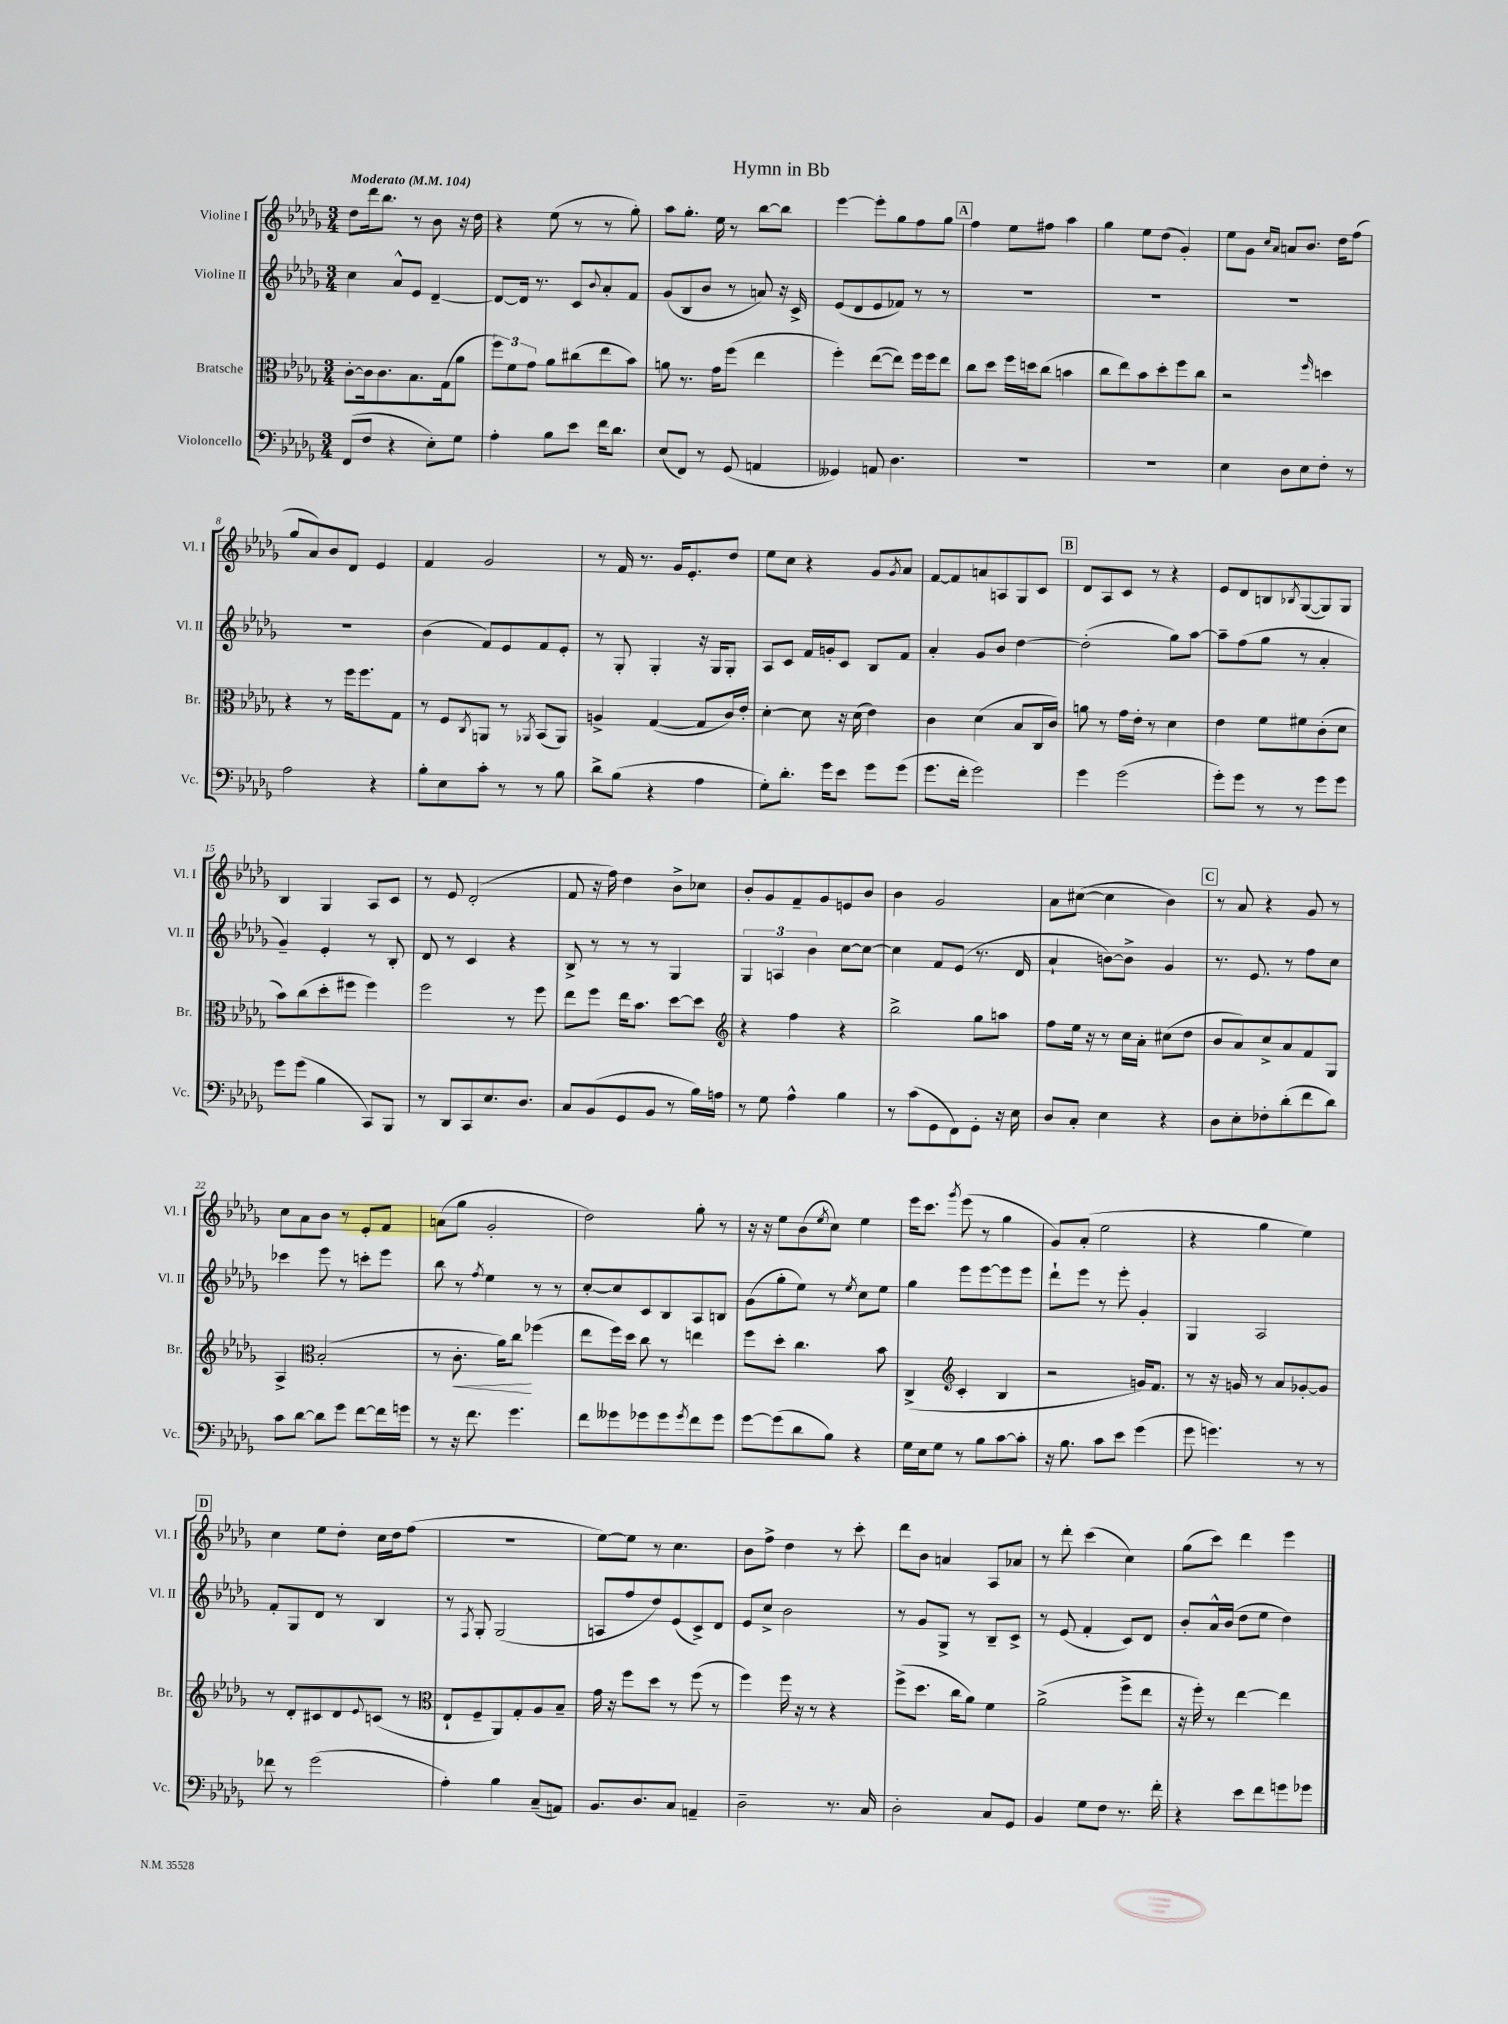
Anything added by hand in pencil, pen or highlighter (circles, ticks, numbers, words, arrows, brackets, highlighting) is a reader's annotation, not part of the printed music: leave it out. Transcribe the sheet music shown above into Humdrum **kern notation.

**kern	**kern	**kern	**kern
*staff4	*staff3	*staff2	*staff1
*clefF4	*clefC3	*clefG2	*clefG2
*k[b-e-a-d-g-]	*k[b-e-a-d-g-]	*k[b-e-a-d-g-]	*k[b-e-a-d-g-]
*M3/4	*M3/4	*M3/4	*M3/4
*MM104	*MM104	*MM104	*MM104
(8FF	[8c'	4cc	8dd-
8F	16c]	.	16ddd-
.	8.c	.	8.bb-
4r	.	8a-^^	.
.	8.B-	8e-	8r
8E-')	.	[4d-~	8b-
.	(16G-	.	.
8G-	8a-	.	16r
.	.	.	16dd-
=	=	=	=
4A-'	12ff)	8d-_	4r
.	12f	.	.
.	.	16d-]	.
.	12g-	.	.
.	.	8.r	.
8B-	8a-	.	(8ee-
8e-	(8cc#	8c	8r
.	.	8qqb-	.
16f	8ee-	8a-'	8r
8.d-	.	.	.
.	8b-)	8f	8gg-')
=	=	=	=
(8E-	8a	(8g-	8aa-
8FF)	8.r	8B-	8.gg-'
8r	.	8b-	.
.	16g-	.	16ee-
(8GG-	(8ff	8r	8r
4AA	4ee-	8a)	[8bb-
.	.	16r	8bb-]
.	.	16c^	.
=	=	=	=
4GG--)	4ff')	(8e-	[4eee-
.	.	8d-	.
8AA	([8ee-	8e-	8eee-']
4.D-	8ee-])	8f-)	8gg-
.	16ff	8r	8ff
.	16ff	.	.
.	8ee-	8r	8gg-
=	=	=	=
2.r	8cc	2.r	4ff
.	8dd-	.	.
.	16ff	.	8ee-
.	16dd	.	.
.	(8cc	.	8ff#
.	4b	.	4aa-
=	=	=	=
2.r	8cc	2.r	4gg-
.	8ee-)	.	.
.	8b-	.	8ee-
.	8dd-'	.	(8dd-
.	8ff	.	4g-')
.	8cc	.	.
=	=	=	=
4E-	2r	2.r	8ee-
.	.	.	8g-
.	.	.	16qqcc
.	.	.	16qqa-
8D-	.	.	8a
8E-	.	.	8.b-
.	16qqff	.	.
8F'	4dd	.	.
.	.	.	16dd-
8r	.	.	(8ff
=	=	=	=
2A-	4r	2.r	8gg-
.	.	.	8a-)
.	8r	.	8b-
.	16ff	.	8d-
.	8.ff	.	.
4r	.	.	4e-
.	8G-	.	.
=	=	=	=
8B-'	8r	(4b-	4f
8E-	8F	.	.
.	8qC	.	.
8c'	8AA	8f)	2g-
8r	8r	8e-	.
.	8qAA-	.	.
8r	(8BB-	8f	.
8B-	8AA-)	8e-'	.
=	=	=	=
8d-^	4A^	8r	8r
(8B-	.	8G-'	16f
.	.	.	8.r
4r	([4G-	4G-'	.
.	.	.	16g-
.	.	.	8.e-'
4A-	8G-]	16r	.
.	.	16G-	.
.	16c)	8G-'	8dd-
.	16e-'	.	.
=	=	=	=
8G-')	[4d-'	8A-	8ee-
8.d-'	.	8c	8cc
.	8d-]	16f	4r
16g-	.	16g'	.
8e-	16r	8c	.
.	(16d-	.	.
8g-	4e-)	8B-	8g-
.	.	.	8qg-
(8g-	.	8f	8a-
=	=	=	=
8.g-	4c	4a-'	[8f
.	.	.	8f]
16f'	.	.	.
2g-)	(4d-	8g-	8a
.	.	8b-	8A
.	8B-	[4dd-	8G-
.	16C	.	8c
.	16c)	.	.
=	=	=	=
4g-	8a	(2dd-']	8d-
.	8r	.	8A-
(2g-	16g-	.	8c
.	16e-'	.	.
.	8r	.	8r
.	4d-	8gg-)	4r
.	.	[8aa-	.
=	=	=	=
8g-')	4e-	8aa-~]	8e-
8g-	.	(8ff	8d-
8r	8f	8gg-	8B
.	.	.	8qB-
8r	8f#	8r	([8G-
8g-	(8c'	4a-'	8G-])
8g-	8d-	.	8G-
=	=	=	=
8g-	8b-)	4g-~)	4B-
(8g-	(8cc	.	.
4B-	8dd-'	4e-'	4G-
.	8ff#	.	.
8CC)	4ff#)	8r	8A-
8BBB-	.	8B-'	8c
=	=	=	=
8r	2ff	8d-	8r
8DD-	.	8r	8e-
8CC	.	4c	(2d-'
8.E-	.	.	.
.	8r	4r	.
8.D-	.	.	.
.	8ff	.	.
=	=	=	=
8C	8ee-	8B-^	8f
(8BB-	8ff	8r	16r
.	.	.	16ff)
8GG-	16ee-	8r	4dd-
.	8.b-	.	.
8BB-	.	8r	.
8r	[8dd-	4G-	8b-^
16B-)	8dd-]	.	8cc-
16A	.	.	.
=	=	=	=
*	*clefG2	*	*
8r	4r	6G-	8b-'
8G-	.	.	8g-
.	.	6A	.
4A-^^	4ff	.	8f~
.	.	6b-	.
.	.	.	8g-
4B-	4r	[8cc	8e
.	.	8cc_	8b-
=	=	=	=
8r	2bb-^	4cc]	4b-
(8c	.	.	.
8GG-	.	8f	2g-
8FF)	.	(8e-	.
8GG-'	8gg-	8.r	.
16r	8aa	.	.
16E-	.	16d-	.
=	=	=	=
8D-	8ff	4a-`	8a-
8C'	16ee-	.	([8cc#
.	16r	.	.
4E-	8r	[8b)	4cc#]
.	16cc	8b^]	.
.	16a-'	.	.
4r	(8cc#	4g-	4b-)
.	8dd-	.	.
=	=	=	=
8D-	8b-	8.r	8r
8E-'	8a-)	.	8a-
.	.	8.e-	.
8F-'	8cc^	.	4r
(8d-'	8a-	8r	.
8f	8f	8ff	8g-
8d-)	8G-	8cc	8r
=	=	=	=
8c	4A-^	4ccc-	8cc
[8d-	.	.	8a-
*	*clefC3	*	*
8d-]	(2B-'	8eee-	8b-
8g-	.	8r	8r
[8f	.	8ccc'	8e-'
16f]	.	8eee-	8f
16g	.	.	.
=	=	=	=
8r	8r	8bb-	(8a
16r	8.c'	8r	8gg-
8.f	.	.	.
.	.	8qff	.
.	.	4ee-	2g-'
.	16a-)	.	.
4.g-	8cc	.	.
.	(4ff-	8r	.
.	.	8r	.
=	=	=	=
8f	8ee-	[8cc'	2dd-)
8g--	16ff)	8cc]	.
.	16dd-	.	.
8g-	8cc	8c	.
8g-	8r	8B-	.
8qg-	.	.	.
8f	4ee	8A-	8gg-'
8g-	.	8B	8r
=	=	=	=
[8g-	8ff	(8g-	16r
.	.	.	16r
(8g-]	8dd-'	8gg-'	8ee-
8d-	4.cc	8ee-)	(8b-
.	.	.	8qee-
8B-)	.	8r	8cc)
.	.	8qee-	.
4r	.	8cc	4ee-
.	8b-	8ee-	.
=	=	=	=
16G-	(4C^	4gg-	16eee-
16E-	.	.	8.ccc
8G-	.	.	.
*	*clefG2	*	*
.	.	.	8qggg-
8r	4c'	8eee-	(8eee-
8B-	.	[8eee-	8r
[8c	4B-	8eee-]	4gg-
8c']	.	8eee-	.
=	=	=	=
16r	2r	8ddd-`	8g-)
8.B-	.	.	.
.	.	8eee-	(8a-'
8c	.	8r	2ee-
8e-	.	8eee-'	.
(4g-	16g)	4g-'	.
.	8.f	.	.
=	=	=	=
8g-	8r	4G-	4r
4.g)	16r	.	.
.	16g	.	.
.	8r	2A-	4gg-
.	8a-	.	.
8r	[8g-'	.	4ee-)
8r	8g-]	.	.
=	=	=	=
8f-	8r	8f'	4cc
8r	8d-'	8G-	.
(2g-	8c#	8d-	8ee-
.	8d-	8r	8dd-'
.	8qqe-	.	.
.	(8c	4B-	16cc
.	.	.	16dd-
.	8r	.	(8ff
=	=	=	=
*	*clefC3	*	*
4A-')	8E-`	8r	2.r
.	.	8qF	.
.	8F~	8G-'	.
4B-	8AA-)	(2G-	.
.	8G-'	.	.
(8C~	8A-	.	.
8AA)	8B-~	.	.
=	=	=	=
8.BB-	16g-	8A	[8ee-)
.	16r	.	.
.	8ff	8ff	8ee-]
8.D-	.	.	.
.	8dd-	8dd-)	8r
8C	8r	(8e-	4.cc
4AA~	(8ff	8c^)	.
.	8r	8d-	.
=	=	=	=
2D-~	4ff)	8e-	8b-
.	.	8cc^	8ff^
.	16ff	2b-	4dd-
.	16r	.	.
.	8r	.	.
8.r	4r	.	8r
.	.	.	8ccc'
16C	.	.	.
=	=	=	=
2D-'	(8ff^	8r	8ddd-
.	8.dd-	8g-	8b-
.	.	8G-^	4a
.	16cc	.	.
.	8a-)	8r	.
8C	4f	8B-~	8A-
8GG-	.	8c^	8a-
=	=	=	=
4BB-	(2a-^	8r	8r
.	.	(8e-	8ddd-'
8G-	.	4f'	(4ccc
8F	.	.	.
8.r	8ff^	8c)	4cc)
.	8ee-	8d-	.
16f'	.	.	.
=	=	=	=
4r	16r	8b-'	(8gg-
.	16ff')	.	.
.	8r	16a-^^	8ccc)
.	.	(16b-	.
8e-	[4ee-	8dd-	4ddd-
8f	.	8ee-	.
8g	4ee-]	4dd-)	4eee-
8g-	.	.	.
==	==	==	==
*-	*-	*-	*-
